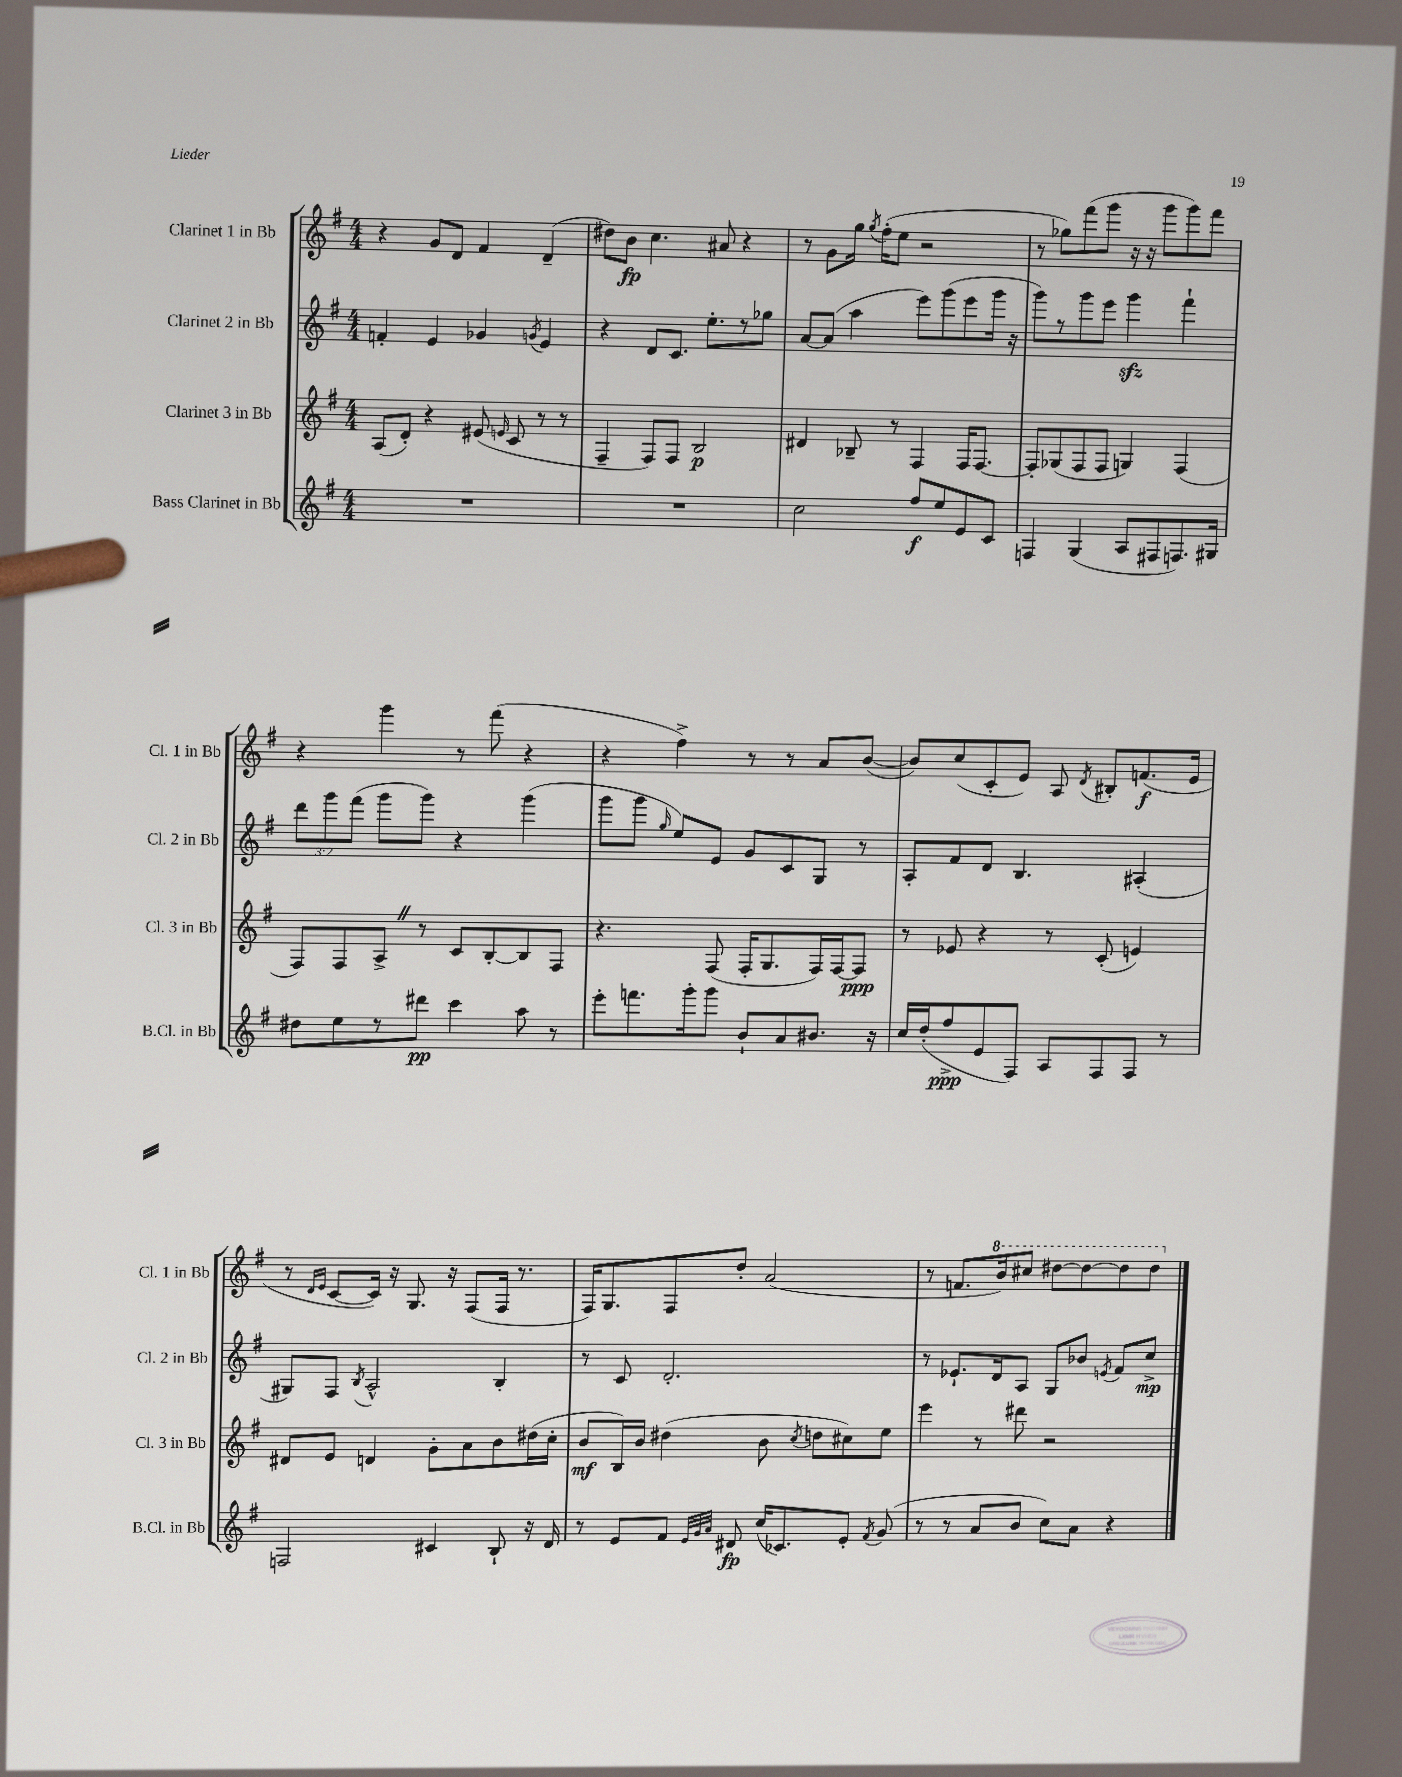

**kern	**kern	**kern	**kern
*staff4	*staff3	*staff2	*staff1
*clefG2	*clefG2	*clefG2	*clefG2
*k[f#]	*k[f#]	*k[f#]	*k[f#]
*M4/4	*M4/4	*M4/4	*M4/4
1r	(8A	4f'	4r
.	8d')	.	.
.	4r	4e	8g
.	.	.	8d
.	(8e#	4g-	4f#
.	16qqe	.	.
.	8c	.	.
.	.	8qg	.
.	8r	4e	(4d~
.	8r	.	.
=	=	=	=
1r	4F#~	4r	8dd#)
.	.	.	8b
.	8F#)	8d	4.cc
.	8F#	8.c	.
.	2B	.	.
.	.	8.ee'	.
.	.	.	8a#
.	.	8r	4r
.	.	8gg-	.
=	=	=	=
2cc	4d#	[8a	8r
.	.	(8a]	8g
.	8B-~	4aa	16gg
.	.	.	8qgg
.	.	.	(16ff#'
.	8r	.	8ee
8ff#	4F#	8eee)	2r
8ee	.	(8ggg	.
8e	16F#	8eee	.
.	[8.F#	.	.
8c	.	16ggg	.
.	.	16r	.
=	=	=	=
4F	8F#']	8ggg)	8r
.	(8G-	8r	8gg-)
(4G	8F#	8ggg	(8fff#
.	8F#	8eee	8ggg
8A	4G)	4ggg	16r
.	.	.	16r
8F#	.	.	8ggg
8.F)	(4F#	4fff#`	8ggg)
.	.	.	8fff#
16G#	.	.	.
=	=	=	=
8dd#	8F#)	12ddd	4r
.	.	12ggg	.
8ee	8F#	.	.
.	.	(12fff#	.
8r	8A^	8ggg	4ggg
8ddd#	8r	8ggg)	.
4ccc	8c	4r	8r
.	[8B'	.	(8fff#
8aa	8B]	(4ggg	4r
8r	8F#	.	.
=	=	=	=
8eee'	4.r	8ggg	4r
8.fff	.	8ggg	.
.	.	16qqgg	.
.	.	8ee)	4ff#^)
16ggg'	.	.	.
8ggg	(8F#	8e	.
8b`	16F#'	8g	8r
.	8.G	.	.
8a	.	8c	8r
8.b#	16F#)	8G	8a
.	[16F#	.	.
.	8F#]	8r	([8b
16r	.	.	.
=	=	=	=
16cc	8r	8A'	8b])
(16dd'	.	.	.
8ff#^	8e-	8f#	(8cc
8e	4r	8d	8c'
8F#)	.	4.B	8e)
8A	8r	.	8A
.	.	.	8qd
8F#	(8c'	.	8B#'
8F#	4e)	(4A#'	(8.f
8r	.	.	.
.	.	.	16e
=	=	=	=
2F	8d#	8G#)	8r
.	.	.	16qqd
.	.	.	16qqe
.	8e	8F#	[8c
.	.	8qB	.
.	4d	2A^^	16c])
.	.	.	16r
.	.	.	8.G
4c#	8g'	.	.
.	.	.	16r
.	8a	.	(8F#
8B`	8b	4B'	16F#
.	.	.	8.r
16r	(16dd#	.	.
16d	16cc'	.	.
=	=	=	=
8r	8b	8r	16F#)
.	.	.	8.G
8e	16B)	8c	.
.	16b	.	.
8f#	(4dd#	2.d'	8F#
32qqe	.	.	.
32qqg	.	.	.
32qqa	.	.	.
8d#	.	.	8dd'
(16cc	8b	.	(2a
8.c-)	.	.	.
.	8qcc	.	.
.	8dd	.	.
8e'	8cc#)	.	.
8qf#	.	.	.
(8g	8ee	.	.
=	=	=	=
8r	4eee	8r	8r
8r	.	8.e-`	8.f
8a	8r	.	.
.	.	16d	16bb)
8b	8ddd#	8A	8ccc#
8cc)	2r	8G	[8ddd#
8a	.	8b-	8ddd#_
.	.	8qe	.
4r	.	8f#	8ddd#]
.	.	8cc^	8ddd#
==	==	==	==
*-	*-	*-	*-
